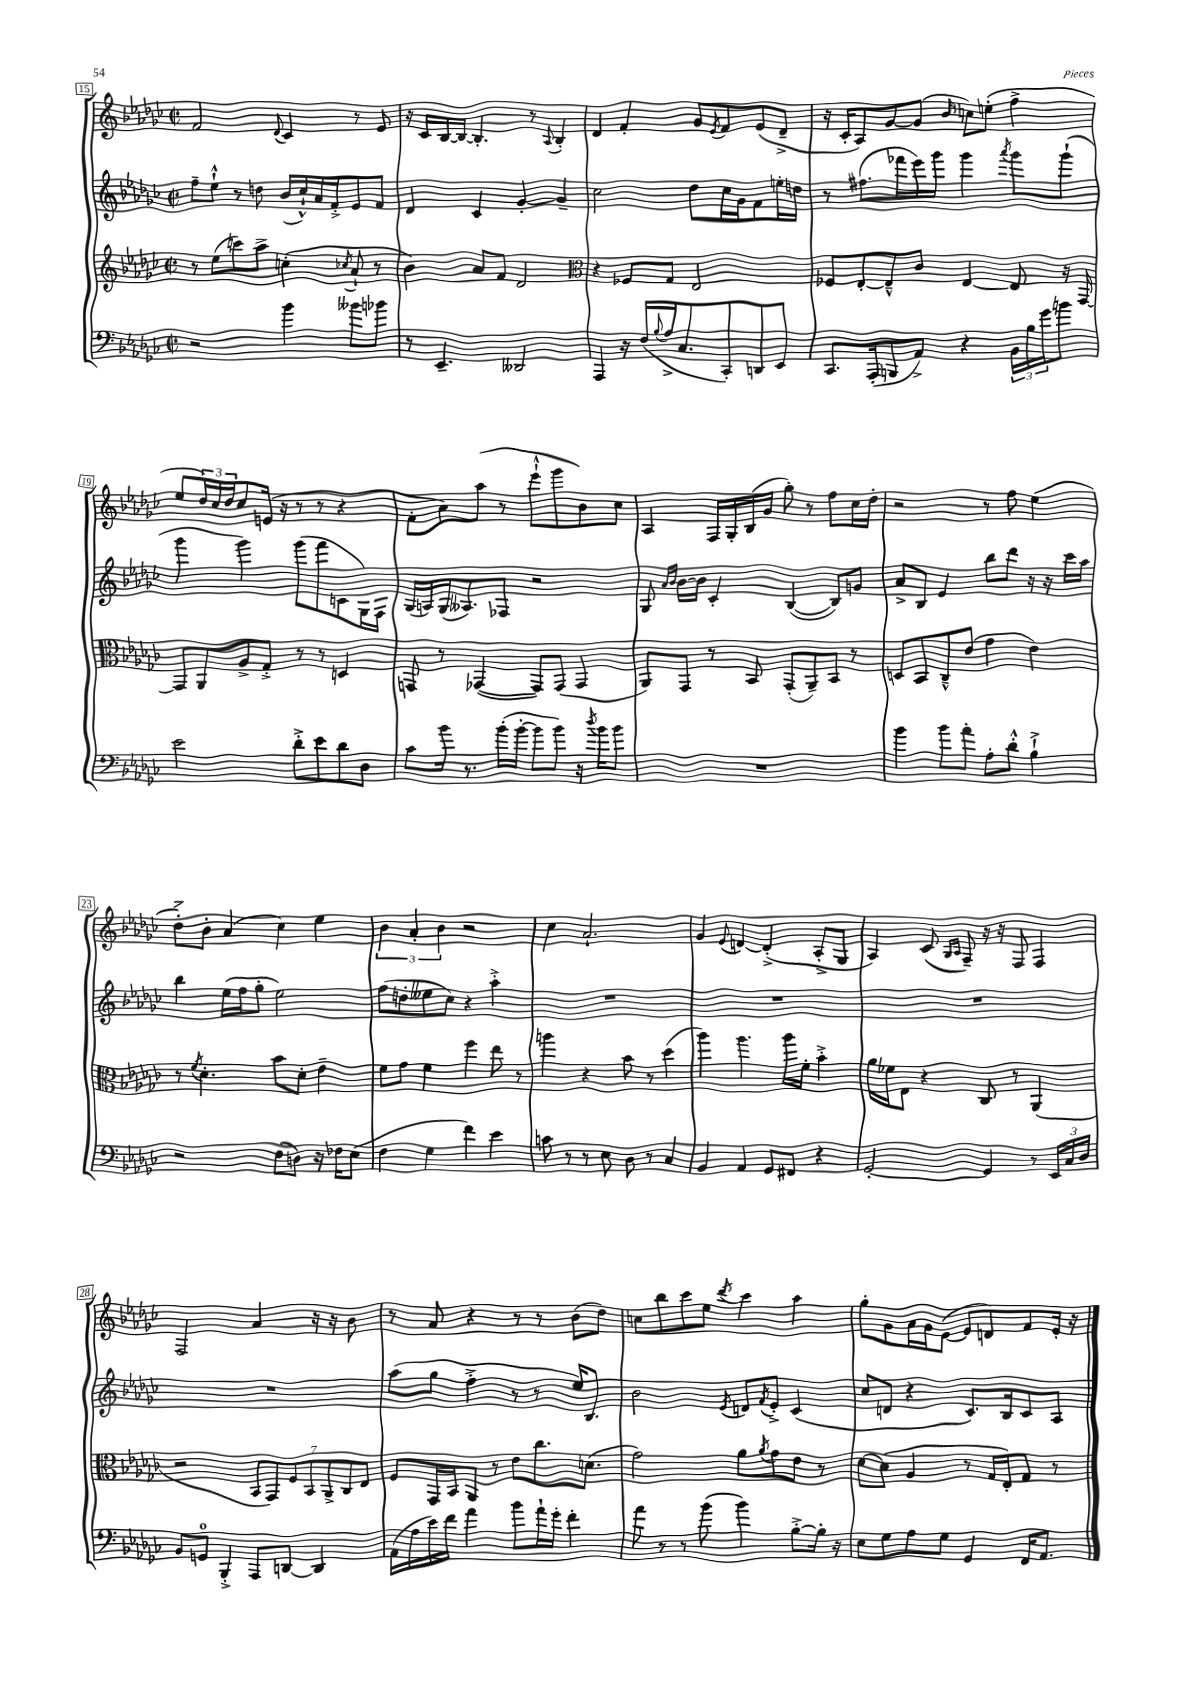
<<
\new StaffGroup <<
\new Staff = "s0" {
    \clef treble \key ges \major \defaultTimeSignature \time 2/2
    f'2 \appoggiatura { des'8 } ces'4 r8 ees'8 |
    r16 ces'16 bes16~ bes16~ bes4.-. r8 \appoggiatura { aes8 } bes4-. |
    des'4 f'4-. ges'8 \acciaccatura { ees'8 } f'8 ees'8( des'8---> |
    r16 ces'16-. aes8) ges'8~ ges'8( \grace { bes'16 } c''8) e''8-.( f''4-> |
    ees''8 \tuplet 3/2 { des''16) ces''16 des''16 } ces''8 e'16( r16 r8 r8 r4 |
    f'8-. aes'8) aes''8( r8 ees'''8-!-^ ges'''8 bes'8) ces''8 |
    aes4 f16 ges16-. bes16( ges'16 ges''8-.) r8 f''8 ces''16 des''16-. |
    r2 r8 f''8 ees''4( |
    des''8-.->) bes'8-. aes'4( ces''4) ees''4 |
    \tuplet 3/2 { bes'4 aes'4-. bes'4 } r2 |
    ces''4 aes'2.-! |
    ges'4 \appoggiatura { ees'8 } d'4~ d'4-.->( aes8-.-> ges8 |
    aes4) ces'8( \grace { ges16 aes16 } f8--) r16 r16 f8 f4 |
    f2 aes'4 r16 r16 bes'8 |
    r8 aes'8 r4 r8 r8 bes'8( des''8) |
    c''8 bes''8 ces'''8 ees''8 \acciaccatura { des'''8 } ces'''4 aes''4 |
    ges''8-. ges'8 aes'16 ges'16 ees'8~( ees'8 d'8) f'8 ees'16-. r16 \bar "|." |
}
\new Staff = "s1" {
    \clef treble \key ges \major \defaultTimeSignature \time 2/2
    f''8-- ees''8-!-^ r8 d''8 bes'16( ces''16-!-^) aes'16 f'16-.-> ees'8 f'8 |
    des'4 ces'4 ges'4~-. ges'4-- |
    ces''2 des''8 ces''16 ges'16 f'8 e''16-. d''16 |
    r8 fis''8.( fes'''16 ees'''16) ges'''16 ges'''4 \acciaccatura { aes'''8 } ges'''8 ges'''8-!( |
    ges'''4 ges'''4) ges'''8( f'''8 c'8 ges16) f16 |
    ges16( a16) ges16( aeses8.) fes8 r2 |
    ges8 \grace { aes'16 bes'16 } bes'16~ bes'16 ces'4-. bes4~( bes8) g'8 |
    aes'8-> bes8 ees'4 bes''8 des'''8 r16 r16 ces'''16 aes''16 |
    bes''4 ees''16( f''16 ges''8-. ees''2) |
    f''8( d''8-. eeses''8 ces''8) r4 aes''4-.-> |
    R1 |
    R1 |
    R1 |
    R1 |
    aes''8( ges''8 f''4-.-> r8 r8 ees''16) bes8. |
    bes'2 \acciaccatura { ees'8 } d'8 \acciaccatura { f'8 } ees'8-.-> ces'4( |
    ces''8 d'8 r4 ces'8.) bes16 ces'8 aes8 \bar "|." |
}
\new Staff = "s2" {
    \clef treble \key ges \major \defaultTimeSignature \time 2/2
    r8 ees''8( c'''8) aes''8-> c''4-.( \acciaccatura { ces''8 } aes'8-! r8 |
    bes'4) aes'8 f'8 des'2 |
    \clef alto r4 fes8 ges8 ees2 |
    fes8 ees8~-. ees8---^ ces'8 ees4~ ees8 r16 ges,16~ |
    ges,8 aes,8 aes8-> ges8-.-> r8 r8 d4 |
    g,8 r8 ges,4~( ges,8) ges,8( ges,4 |
    aes,8) ges,8 r8 bes,8 ges,8-.( aes,8--) bes,8 r8 |
    d8 bes,8 ces8---^ ees'8( ges'4 ees'4) |
    r8 \acciaccatura { f'8 } des'4.-. bes'8 des'8-. ees'4-- |
    f'8 ges'8 f'4 f''4 ees''8 r8 |
    a''4 r4 bes'8 r8 des''4( |
    aes''4) aes''4. aes''16 f'16-. bes'4-.-> |
    aes'16 fes'16 ees8 r4 ces8 r8 aes,4( |
    r2 \tuplet 7/4 { bes,8 ges,8) f8 bes,8 aes,8-> ces8 ees8 } |
    f8 ges,16 bes,16 aes,8 r8 ees'8 ces''8. d'8.( |
    ges'2) aes'8 \acciaccatura { aes'8 } ges'8 ees'8 r8 |
    des'8~ des'8( aes4 r8 ges16 ees16-.) ges8 r8 \bar "|." |
}
\new Staff = "s3" {
    \clef bass \key ges \major \defaultTimeSignature \time 2/2
    r2 bes'4 beses'8 bes'8 |
    r8 ees,4.-- deses,2 |
    aes,,4 r16 f16( \appoggiatura { bes8 } aes16-> ces8. ces,8-.) d,8 ees,8 |
    ces,8. aes,,16-.( b,,8 aes,8->) r4 \tuplet 3/2 { bes,16 bes16 ges'16 } b'8 |
    ees'2 des'8-.-> ees'8 des'8 des8 |
    ces'8 bes'16 r8. bes'16-.( bes'16~-. bes'8 bes'8) r16 \acciaccatura { des''8 } bes'16 bes'8 |
    R1 |
    bes'4 bes'8 aes'8-. aes8-. des'8-.-^ bes4-!-> |
    r2 f8( d8) r16 fes16 ees8( |
    f4 ges4 f'4) ees'4 |
    c'8 r8 r8 ees8 des8 r8 ces4 |
    bes,4 aes,4 ges,8 fis,8 r4 |
    ges,2~-. ges,4 r8 \tuplet 3/2 { ees,16 ces16 des16 } |
    bes,8 g,8-0 bes,,4-.-> aes,,8 d,8~ d,4 |
    aes,16( aes16 ees'16) f'16 aes'4 bes'8 aes'16-! ges'16-. f'4-. |
    aes'8 r8 r8 bes'8( bes'4) bes8~-.-> bes16-. r16 |
    ees8 ges8 aes8 ges8 ges,4 f,16 aes,8. \bar "|." |
}
>>
>>
\layout { \context { \Score currentBarNumber = #15 \override BarNumber.stencil = #(make-stencil-boxer 0.1 0.3 ly:text-interface::print) } }
